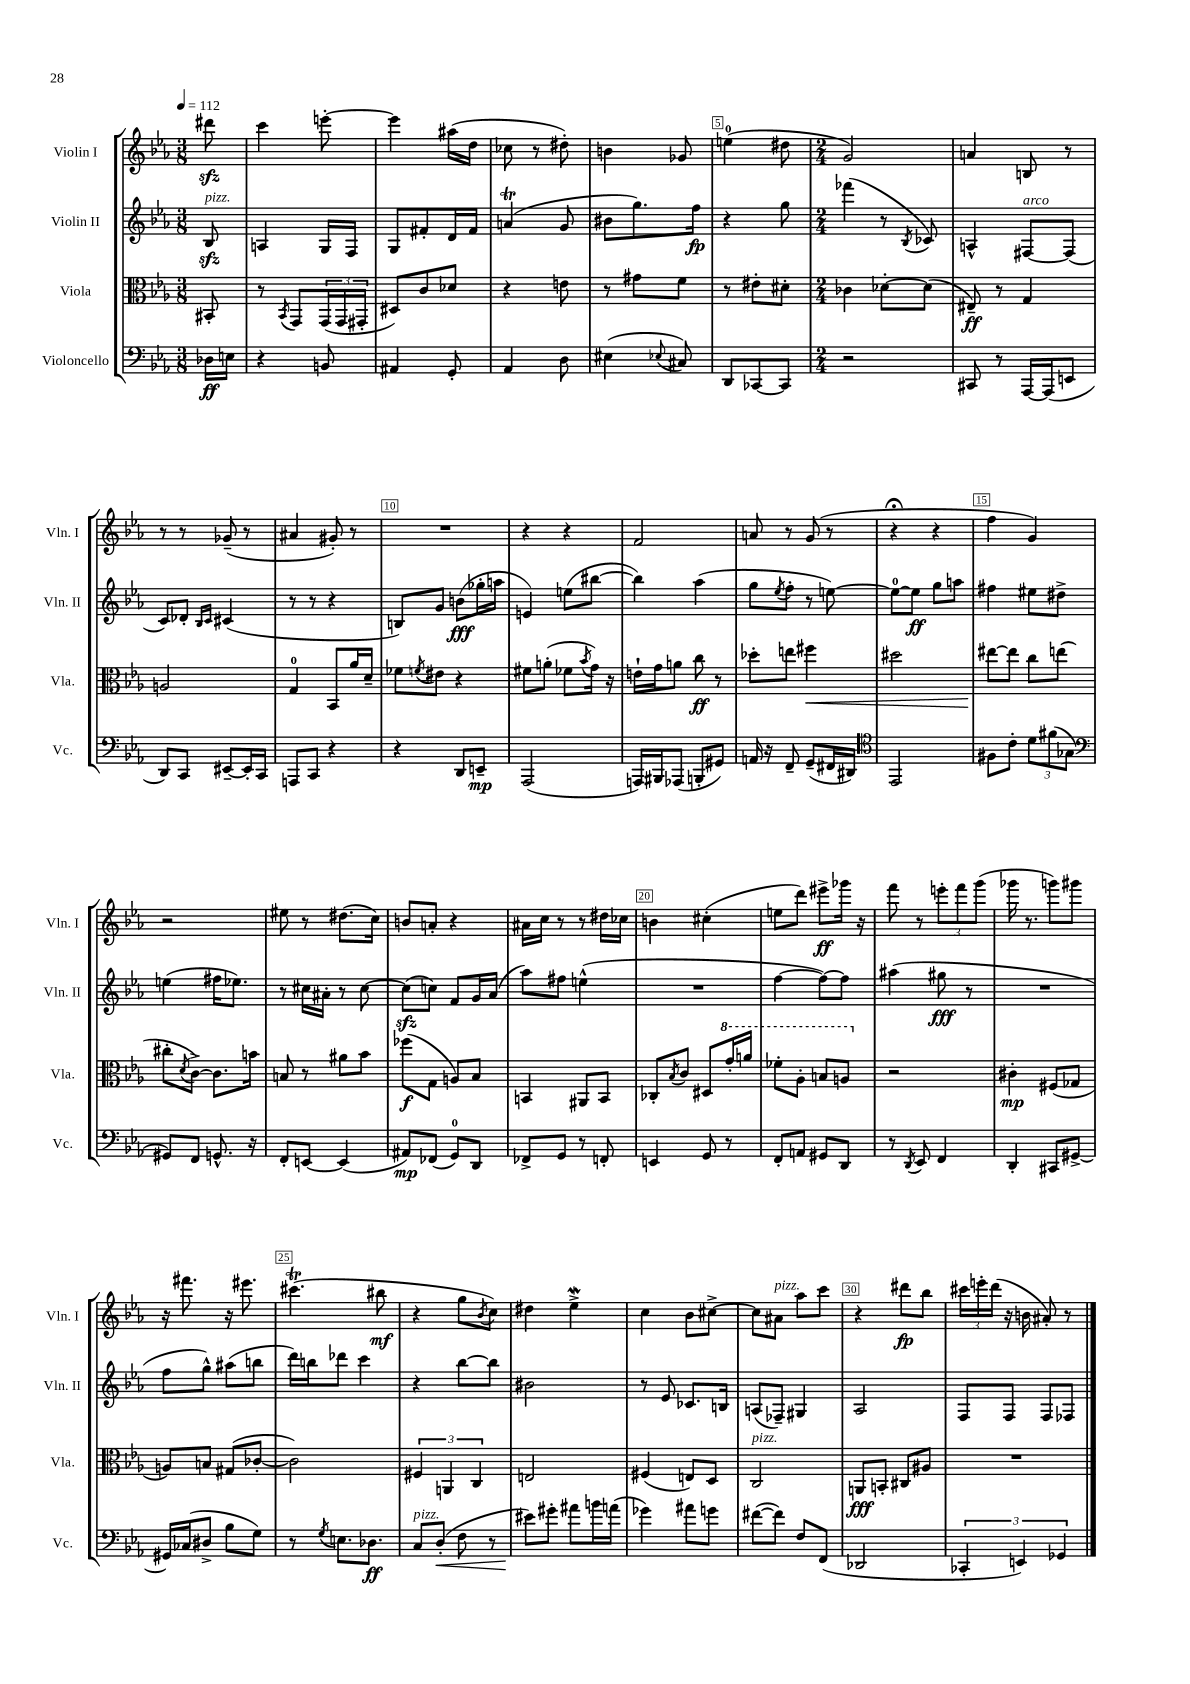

**kern	**dynam	**kern	**dynam	**kern	**dynam	**kern	**dynam
*part4	*part4	*part3	*part3	*part2	*part2	*part1	*part1
*staff4	*staff4	*staff3	*staff3	*staff2	*staff2	*staff1	*staff1
*I"Violoncello	*	*I"Viola	*	*I"Violin II	*	*I"Violin I	*
*I'Vc.	*	*I'Vla.	*	*I'Vln. II	*	*I'Vln. I	*
*clefF4	*	*clefC3	*	*clefG2	*	*clefG2	*
*k[b-e-a-]	*	*k[b-e-a-]	*	*k[b-e-a-]	*	*k[b-e-a-]	*
*M3/8	*	*M3/8	*	*M3/8	*	*M3/8	*
*MM112	*	*MM112	*	*MM112	*	*MM112	*
=	=	=	=	=	=	=	=
!	!	!	!	!LO:TX:a:i:t=pizz.	!	!	!
16D-X\LL	ff	8BB#X'/	.	8B-zz/	.	8ddd#Xzz\	.
16En\JJ	.	.	.	.	.	.	.
=1	=1	=1	=1	=1	=1	=1	=1
4r	.	8r	.	4An/	.	4ccc\	.
.	.	8qBB-/	.	.	.	.	.
.	.	8GG/L	.	.	.	.	.
8BBn/	.	(24GG/L	.	16G/LL	.	[8eeen'\	.
.	.	24GG/	.	.	.	.	.
.	.	.	.	16F/JJ	.	.	.
.	.	24GG#X'/JJ	.	.	.	.	.
=2	=2	=2	=2	=2	=2	=2	=2
4AA#X/	.	8D#X/L)	.	8G/L	.	4eee\]	.
.	.	8c/	.	8f#X'/	.	.	.
8GG'/	.	8d-X/J	.	16d/L	.	(16aa#X\LL	.
.	.	.	.	16f#/JJ	.	16dd\JJ	.
=3	=3	=3	=3	=3	=3	=3	=3
4AA-/	.	4r	.	(4ant/	.	8cc-X\	.
.	.	.	.	.	.	8r	.
8D\	.	8en\	.	8g/	.	8dd#X'\)	.
=4	=4	=4	=4	=4	=4	=4	=4
(4E#X\	.	8r	.	8b#X\L	.	4bn\	.
.	.	8g#X\L	.	8.gg\)	.	.	.
8qqE-X/	.	.	.	.	.	.	.
8C#X/)	.	8f\J	.	.	.	8g-X/	.
.	.	.	.	16ff\Jk	fp	.	.
=5	=5	=5	=5	=5	=5	=5	=5
8DD/L	.	8r	.	4r	.	(4een\	.
[8CC-X/	.	8e#X'\L	.	.	.	.	.
8CC-/J]	.	8d#X'\J	.	8gg\	.	8dd#X\	.
=6	=6	=6	=6	=6	=6	=6	=6
*M2/4	*	*M2/4	*	*M2/4	*	*M2/4	*
2r	.	4c-X\	.	(4fff-X\	.	2g/)	.
.	.	[8d-X'\L	.	8r	.	.	.
.	.	.	.	8qB-/	.	.	.
.	.	(8d-\J]	.	8c-X/)	.	.	.
=7	=7	=7	=7	=7	=7	=7	=7
8CC#X/	.	8E#X~/)	ff	4An^^/	.	4an/	.
8r	.	8r	.	.	.	.	.
!	!	!	!	!LO:TX:a:i:t=arco	!	!	!
[16AAA-/LL	.	4G/	.	[8F#X/L	.	8Bn/	.
(16AAA-/J]	.	.	.	.	.	.	.
8EEn/J	.	.	.	(8F#/J]	.	8r	.
!!LO:LB:g=z
=8	=8	=8	=8	=8	=8	=8	=8
8DD/L)	.	2An/	.	8c/L)	.	8r	.
8CC/J	.	.	.	8d-X'/J	.	8r	.
.	.	.	.	16qqB-/LL	.	.	.
.	.	.	.	16qqc/JJ	.	.	.
[8EE#X~/L	.	.	.	(4c#X/	.	(8g-X~/	.
16EE#'/L]	.	.	.	.	.	8r	.
16CC/JJ	.	.	.	.	.	.	.
=9	=9	=9	=9	=9	=9	=9	=9
8AAAn/L	.	4G/	.	8r	.	4a#X/	.
8CC/J	.	.	.	8r	.	.	.
4r	.	8BB-/L	.	4r	.	8g#X'/)	.
.	.	16a-/L	.	.	.	8r	.
.	.	16d~/JJ	.	.	.	.	.
=10	=10	=10	=10	=10	=10	=10	=10
4r	.	8f-X\L	.	8Bn/L)	.	2r	.
.	.	8qfn/	.	.	.	.	.
.	.	8e#X\J	.	8g/J	.	.	.
8DD/L	.	4r	.	(8bn\L	fff	.	.
8EEn~/J	mp	.	.	16gg-X'\L	.	.	.
.	.	.	.	16aan\JJ	.	.	.
=11	=11	=11	=11	=11	=11	=11	=11
(2AAA-/	.	8f#X\L	.	4en/)	.	4r	.
.	.	(8an'\J	.	.	.	.	.
.	.	8f-X\L	.	(8een\L	.	4r	.
.	.	8qb-/	.	.	.	.	.
.	.	16g\Jk)	.	[8bb#X\J	.	.	.
.	.	16r	.	.	.	.	.
=12	=12	=12	=12	=12	=12	=12	=12
16AAAn/LL)	.	16en`\LL	.	4bb#\])	.	2f/	.
16BBB#X/J	.	16g\J	.	.	.	.	.
(8AAA-X/J	.	8an\J	.	.	.	.	.
8BBBn'/L	.	8cc\	ff	(4aa-\	.	.	.
8GG#X/J)	.	8r	.	.	.	.	.
=13	=13	=13	=13	=13	=13	=13	=13
16AAn/	.	8dd-X'\L	.	8gg\L	.	8an/	.
16r	.	.	.	.	.	.	.
.	.	.	.	8qee-/	.	.	.
8FF~/	.	8een\J	.	8ff'\J	.	8r	.
!	!	!	!LO:HP:b	!	!	!	!
(8GG~/L	.	4ff#X\	<	8r	.	(8g/	.
16FF#X/L	.	.	.	[8een\)	.	8r	.
16DD#X/JJ)	.	.	.	.	.	.	.
=14	=14	=14	=14	=14	=14	=14	=14
*clefC4	*	*	*	*	*	*	*
2EE-/	.	2dd#X\	.	8ee\L_	.	4r;<	.
.	.	.	.	8ee\J]	ff	.	.
.	.	.	.	8gg\L	.	4r	.
.	.	.	.	8aan\J	.	.	.
=15	=15	=15	=15	=15	=15	=15	=15
8F#X\L	.	[8ee#X\L	.	4ff#X\	.	4ff\	.
8c'\J	.	8ee#\J]	[	.	.	.	.
12d\L	.	8cc\L	.	8ee#X\L	.	4g/)	.
(12f#X\	.	.	.	.	.	.	.
.	.	(8een\J	.	8dd#X^\J	.	.	.
12G-X\J	.	.	.	.	.	.	.
!!LO:LB:g=z
=16	=16	=16	=16	=16	=16	=16	=16
*clefF4	*	*	*	*	*	*	*
8GG#X/L)	.	8cc#X'\L	.	(4een\	.	2r	.
.	.	8qd/	.	.	.	.	.
8FF/J	.	[8c^\J)	.	.	.	.	.
8.GGn^^/	.	8.c\L]	.	16ff#X\KL	.	.	.
.	.	.	.	8.ee-X\J)	.	.	.
16r	.	16bn\Jk	.	.	.	.	.
=17	=17	=17	=17	=17	=17	=17	=17
8FF'/L	.	8Bn/	.	8r	.	8ee#X\	.
[8EEn/J	.	8r	.	16cc#X\LL	.	8r	.
.	.	.	.	16a#X'\JJ	.	.	.
(4EE/]	.	8a#X\L	.	8r	.	(8.dd#X\L	.
.	.	8b-\J	.	[8cc#\	.	.	.
.	.	.	.	.	.	16cc\Jk)	.
=18	=18	=18	=18	=18	=18	=18	=18
8AA#X/L)	mp	(8ff-X\L	f	(8cc#zz\L]	.	8bn/L	.
(8FF-X/J	.	8G\J	.	8ccn\J)	.	8an'/J	.
8GG/L)	.	8An/L)	.	8f/L	.	4r	.
8DD/J	.	8B-/J	.	16g/L	.	.	.
.	.	.	.	(16a-/JJ	.	.	.
=19	=19	=19	=19	=19	=19	=19	=19
8FF-X^/L	.	4BBn/	.	8aa-\L)	.	16a#X\LL	.
.	.	.	.	.	.	16cc\JJ	.
8GG/J	.	.	.	8ff#X\J	.	8r	.
8r	.	8AA#X/L	.	(4een^^\	.	8r	.
8FFn'/	.	8BB/J	.	.	.	16dd#X\LL	.
.	.	.	.	.	.	16cc-X\JJ	.
=20	=20	=20	=20	=20	=20	=20	=20
4EEn/	.	8C-X'/L	.	2r	.	4bn\	.
.	.	8qB-/	.	.	.	.	.
.	.	8c/J	.	.	.	.	.
8GG/	.	8D#X/L	.	.	.	(4cc#X'\	.
*	*	*8va	*	*	*	*	*
8r	.	16gg'/L	.	.	.	.	.
.	.	16aan/JJ	.	.	.	.	.
=21	=21	=21	=21	=21	=21	=21	=21
8FF'/L	.	8ff-X'\L	.	[4ff\	.	8een\L	.
8AAn/J	.	8a-'\J	.	.	.	8ddd\J)	.
8GG#X/L	.	8bn/L	.	8ff\L_)	.	8eee#X^\L	ff
8DD/J	.	8an/J	.	8ff\J]	.	16ggg-X\Jk	.
.	.	.	.	.	.	16r	.
=22	=22	=22	=22	=22	=22	=22	=22
*	*	*X8va	*	*	*	*	*
8r	.	2r	.	(4aa#X\	.	8fff\	.
8qDD/	.	.	.	.	.	.	.
8EE-/	.	.	.	.	.	8r	.
4FF/	.	.	.	8gg#X\	fff	12eeen'\L	.
.	.	.	.	.	.	12fff\	.
.	.	.	.	8r	.	.	.
.	.	.	.	.	.	(12ggg\J	.
=23	=23	=23	=23	=23	=23	=23	=23
4DD'/	.	4c#X'\	mp	2r	.	16ggg-X\	.
.	.	.	.	.	.	8.r	.
8CC#X/L	.	(8F#X/L	.	.	.	8gggn\L)	.
[8GG#X^/J	.	8G-X/J	.	.	.	8ggg#X\J	.
!!LO:LB:g=z
=24	=24	=24	=24	=24	=24	=24	=24
16GG#X/LL]	.	8An/L)	.	8ff\L	.	16r	.
(16C-X/J	.	.	.	.	.	8.fff#X\	.
8D#X^/J	.	8Bn/J	.	8gg^^\J)	.	.	.
8B-\L	.	(8G#X/L	.	(8aa#X\L	.	16r	.
.	.	.	.	.	.	8.eee#X\	.
8G\J)	.	[8c-X'/J	.	8bbn\J	.	.	.
=25	=25	=25	=25	=25	=25	=25	=25
8r	.	2c-\])	.	16ddd\LL)	.	(4.ccc#Xt\	.
.	.	.	.	16bbn\J	.	.	.
8qG/	.	.	.	.	.	.	.
8.En\L	.	.	.	8ddd-X\J	.	.	.
.	.	.	.	4ccc\	.	.	.
8.D-X\J	ff	.	.	.	.	.	.
.	.	.	.	.	.	8bb#X\	mf
=26	=26	=26	=26	=26	=26	=26	=26
!LO:TX:a:i:t=pizz.	!	!	!	!	!	!	!
8C/L	.	6F#X/	.	4r	.	4r	.
!	!LO:HP:b	!	!	!	!	!	!
(8D'/J	<	.	.	.	.	.	.
.	.	6AAn/	.	.	.	.	.
8F\	.	.	.	[8bb-\L	.	8gg\L	.
.	.	6C/	.	.	.	.	.
.	.	.	.	.	.	8qb-/	.
8r	.	.	.	8bb-\J]	.	8cc\J)	.
=27	=27	=27	=27	=27	=27	=27	=27
8e#X\L)	.	2En/	.	2b#X\	.	4dd#X\	.
8g#X'\J	[	.	.	.	.	.	.
8a#X\L	.	.	.	.	.	4ee-w^\	.
16bn\L	.	.	.	.	.	.	.
(16an\JJ	.	.	.	.	.	.	.
=28	=28	=28	=28	=28	=28	=28	=28
4g-X\)	.	(4F#X/	.	8r	.	4cc\	.
.	.	.	.	8e-/	.	.	.
8a#X\L	.	8En/L)	.	8.c-X/L	.	8b-\L	.
8gn\J	.	8D/J	.	.	.	[8cc#X^\J	.
.	.	.	.	16Bn/Jk	.	.	.
=29	=29	=29	=29	=29	=29	=29	=29
!	!	!LO:TX:a:i:t=pizz.	!	!	!	!	!
([8f#X\L	.	2C/	.	(8An/L	.	8cc#\L]	.
!	!	!	!	!	!	!LO:TX:a:i:t=pizz.	!
8f#\J])	.	.	.	8F-X~/J)	.	8a#X\J	.
8F/L	.	.	.	4G#X/	.	8aa-\L	.
(8FF/J	.	.	.	.	.	8ccc\J	.
=30	=30	=30	=30	=30	=30	=30	=30
2DD-X/	.	8AAn/L	fff	2A-/	.	4r	.
.	.	8BBn'/J	.	.	.	.	.
.	.	8C#X/L	.	.	.	8ddd#X\L	fp
.	.	8A#X/J	.	.	.	8bb-\J	.
=31	=31	=31	=31	=31	=31	=31	=31
6CC-X'/	.	2r	.	8F/L	.	24ccc#X\LL	.
.	.	.	.	.	.	24eeen'\	.
.	.	.	.	.	.	(24ddd\JJ	.
.	.	.	.	8F/J	.	16r	.
6EEn/)	.	.	.	.	.	.	.
.	.	.	.	.	.	16bn\	.
.	.	.	.	8F/L	.	8a#X'/)	.
6GG-X/	.	.	.	.	.	.	.
.	.	.	.	8F-X/J	.	8r	.
==	==	==	==	==	==	==	==
*-	*-	*-	*-	*-	*-	*-	*-
